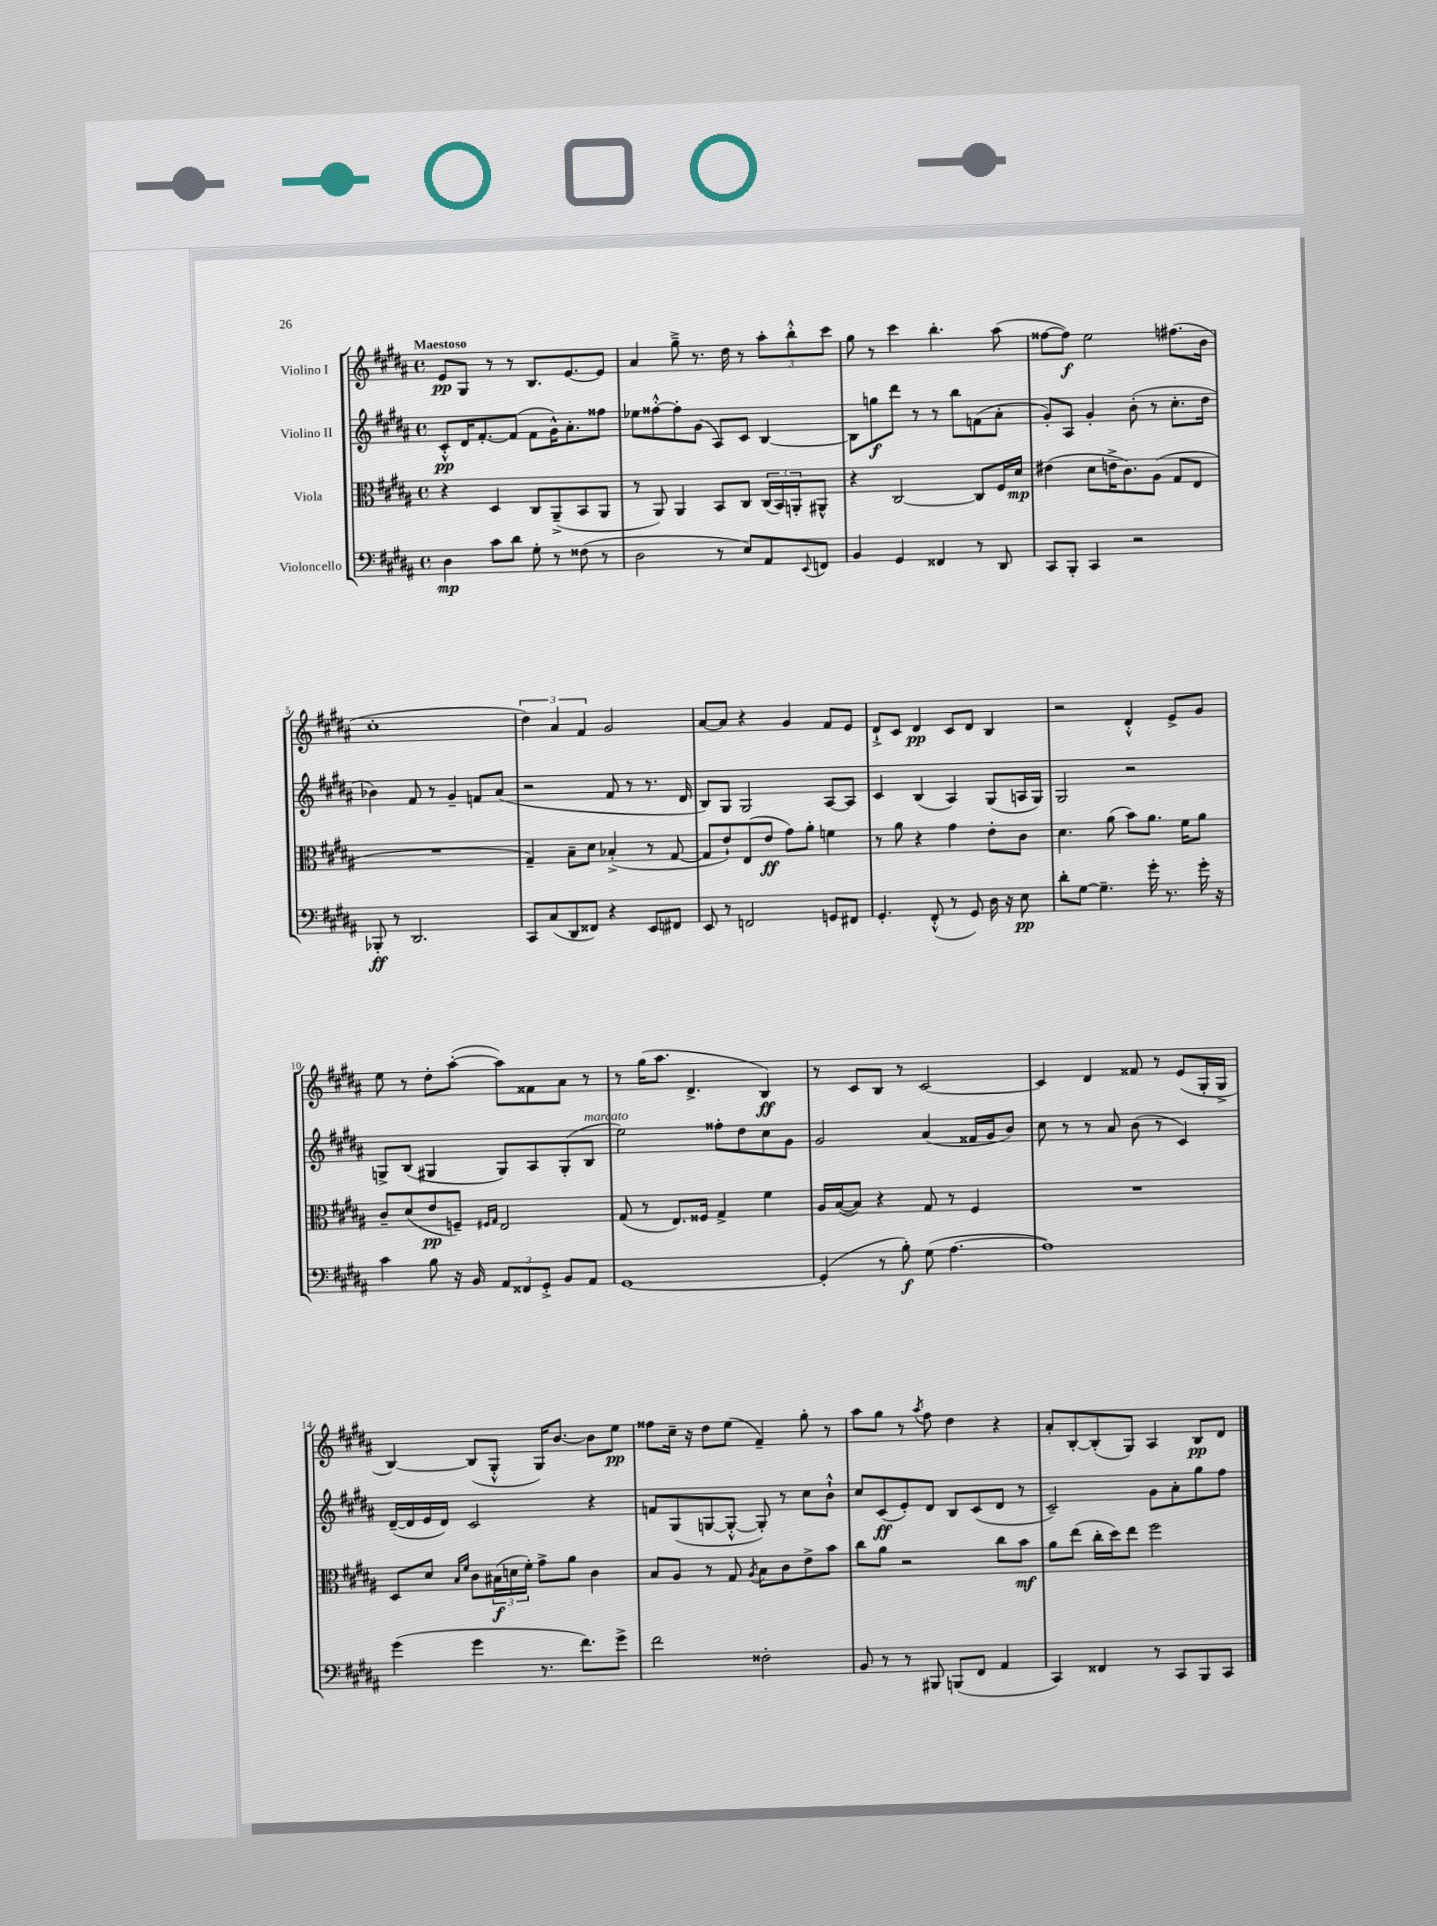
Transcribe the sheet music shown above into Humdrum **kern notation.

**kern	**kern	**kern	**kern
*staff4	*staff3	*staff2	*staff1
*clefF4	*clefC3	*clefG2	*clefG2
*k[f#c#g#d#a#]	*k[f#c#g#d#a#]	*k[f#c#g#d#a#]	*k[f#c#g#d#a#]
*M4/4	*M4/4	*M4/4	*M4/4
*met(c)	*met(c)	*met(c)	*met(c)
4D#	4r	8c#'^^	8e
.	.	16d#	8G#
.	.	[8.f#'	.
8c#	4D#	.	8r
8d#	.	(8f#]	8r
8G#'	8C#	8f#	8.B
8r	(8AA#~^	16g#^^)	.
.	.	8.a#'	[8.e
(8F##	8BB	.	.
8r	8AA#	8ff##	8e]
=	=	=	=
2D#	8r	8ee-	4a#
.	8AA#)	[8ff##'^^	.
.	4AA#	8ff##']	8gg#~^
.	.	(8g#	8.r
8r	8BB	8A#)	.
.	.	.	16dd#
8E)	8C#	8c#	8r
8AA#	(24C#	[4B	12aa#'
.	24BB)	.	.
.	24AA'	.	12bb'^^
8qqEE	.	.	.
8FF	8AA#^^	.	.
.	.	.	12ccc#
=	=	=	=
4BB	4r	8B]	8gg#
.	.	8gg	8r
4GG#	[2C#	8ddd#	4ccc#
.	.	8r	.
4FF##	.	8r	4.bb'
.	.	8bb	.
8r	8C#]	(8f	.
8DD#	16F#	8a#'	(8aa#
.	16d#	.	.
=	=	=	=
8CC#	(4e#	8g#')	[8ff##
8BBB'	.	8A#	8ff##])
4CC#	8d#	4g#'	2ee
.	16e^	.	.
.	8.c#)	.	.
2r	.	(8b'	.
.	(8A#	8r	.
.	8G#	8.cc#'	(8.ff#
.	8E	.	.
.	.	16dd#	16b
=	=	=	=
8BBB-'	1r	4b-)	1cc#'
8r	.	.	.
2.DD#	.	8f#	.
.	.	8r	.
.	.	4g#~	.
.	.	8f	.
.	.	(8a#	.
=	=	=	=
8CC#	4G#~)	2r	6dd#)
(8C#	.	.	.
.	.	.	6a#
8DD#	8B~	.	.
.	.	.	6f#
8FF##)	8d#	.	.
4r	(4B-'^	8f#	2g#
.	.	8r	.
8EE	8r	8.r	.
8FF#	[8G#	.	.
.	.	16d#	.
=	=	=	=
8EE	8G#]	8B)	[8a#
8r	8e`)	8G#	8a#]
2FF	(8E	2G#	4r
.	8e	.	.
.	8g#)	.	4g#
.	8a#'	.	.
8GG	4f	[8A#	8f#
8FF#	.	8A#]	8e
=	=	=	=
4.GG#'	8r	4c#	8d#`^
.	8a#	.	8c#
.	4r	(4B	4d#
(8FF#'^^	.	.	.
8r	4g#	4A#)	8c#
8GG#)	.	.	8d#
16D#	8e'	(8G#	4B
16r	.	.	.
8E	8c#	16A	.
.	.	16G#)	.
=	=	=	=
8d#'	4.d#	2G#	2r
[8G#	.	.	.
4.G#~]	.	.	.
.	(8a#	.	.
.	8b)	2r	4d#'^^
16g#'	8.a#	.	.
8.r	.	.	.
.	.	.	8e^
.	16f#	.	.
16g#'	8a#	.	8g#
16r	.	.	.
=	=	=	=
4c#	8c#~	8G^	8ee
.	(8d#	(8B	8r
8B	8e	4G#	8dd#'
16r	8F~)	.	([8aa#'
16BB	.	.	.
.	16qqF#	.	.
.	16qqG#	.	.
12AA#	2E	8G#)	8aa#])
12FF##	.	.	.
.	.	8A#	8f##
12GG#'^	.	.	.
8BB	.	(8G#'	8a#
8AA#	.	8B	8r
=	=	=	=
[1GG#	(8G#	2ee)	8r
.	8r	.	(16gg#
.	.	.	8.aa#
.	8.E)	.	.
.	.	.	4.d#^
.	16F##	.	.
.	4G#^	8ff##'	.
.	.	8dd#	.
.	4f#	8cc#	4B)
.	.	8g#	.
=	=	=	=
(4GG#']	16A#	2g#	8r
.	([16B	.	.
.	8B])	.	8c#
8r	4r	.	8B
8B')	.	.	8r
(8G#	8G#	(4a#	[2c#
[4.A#	8r	.	.
.	4F#	16f##	.
.	.	16g#	.
.	.	8b)	.
=	=	=	=
1A#])	1r	8cc#	4c#]
.	.	8r	.
.	.	8r	4d#
.	.	8a#	.
.	.	(8b	8f##
.	.	8r	8r
.	.	4c#)	(8e
.	.	.	16G#'
.	.	.	16G#^
=	=	=	=
(4g#	8D#	([16d#~	[4B)
.	.	16d#]	.
.	8d#	16e	.
.	.	16d#)	.
.	16qqB	.	.
.	16qqf#	.	.
4g#	8c#	2c#	(8B]
.	(24B#	.	8G#'^^
.	24d	.	.
.	24f#')	.	.
8.r	8g#^	.	16G#)
.	.	.	[8.b
.	8a#	.	.
8.f#)	.	.	.
.	4c#	4r	8b]
8g#^	.	.	8ee
=	=	=	=
2f#	8B	8f	8ff##
.	8A#	(8G#	16cc#~
.	.	.	16r
.	8r	[8G	8dd#
.	8G#	8G'^^_	(8ee
.	8qA#	.	.
2F##'	8B	8G'])	4f#~)
.	8c#	8r	.
.	8e^	8cc#	8gg#'
.	8b	8b`^^	8r
=	=	=	=
8BB	8cc#	8cc#	8aa#
8r	8a#	(8c#	8gg#
8r	2r	8e')	8r
.	.	.	8qaa#
8BBB#	.	8d#	8ff#
(8BBB	.	8B	4dd#
8FF#	.	(8c#	.
4AA#	8cc#	8d#	4r
.	8b	8r	.
=	=	=	=
4CC#)	8a#	2c#~)	8a#'
.	(8ee	.	[8B'
4FF##	16cc#'	.	(8B']
.	16dd#)	.	.
.	8ee	.	8G#)
8r	2ff#	8g#	4A#
8CC#	.	8a#'	.
8BBB	.	8gg#	8B
8CC#	.	8ff#	8d#
==	==	==	==
*-	*-	*-	*-
